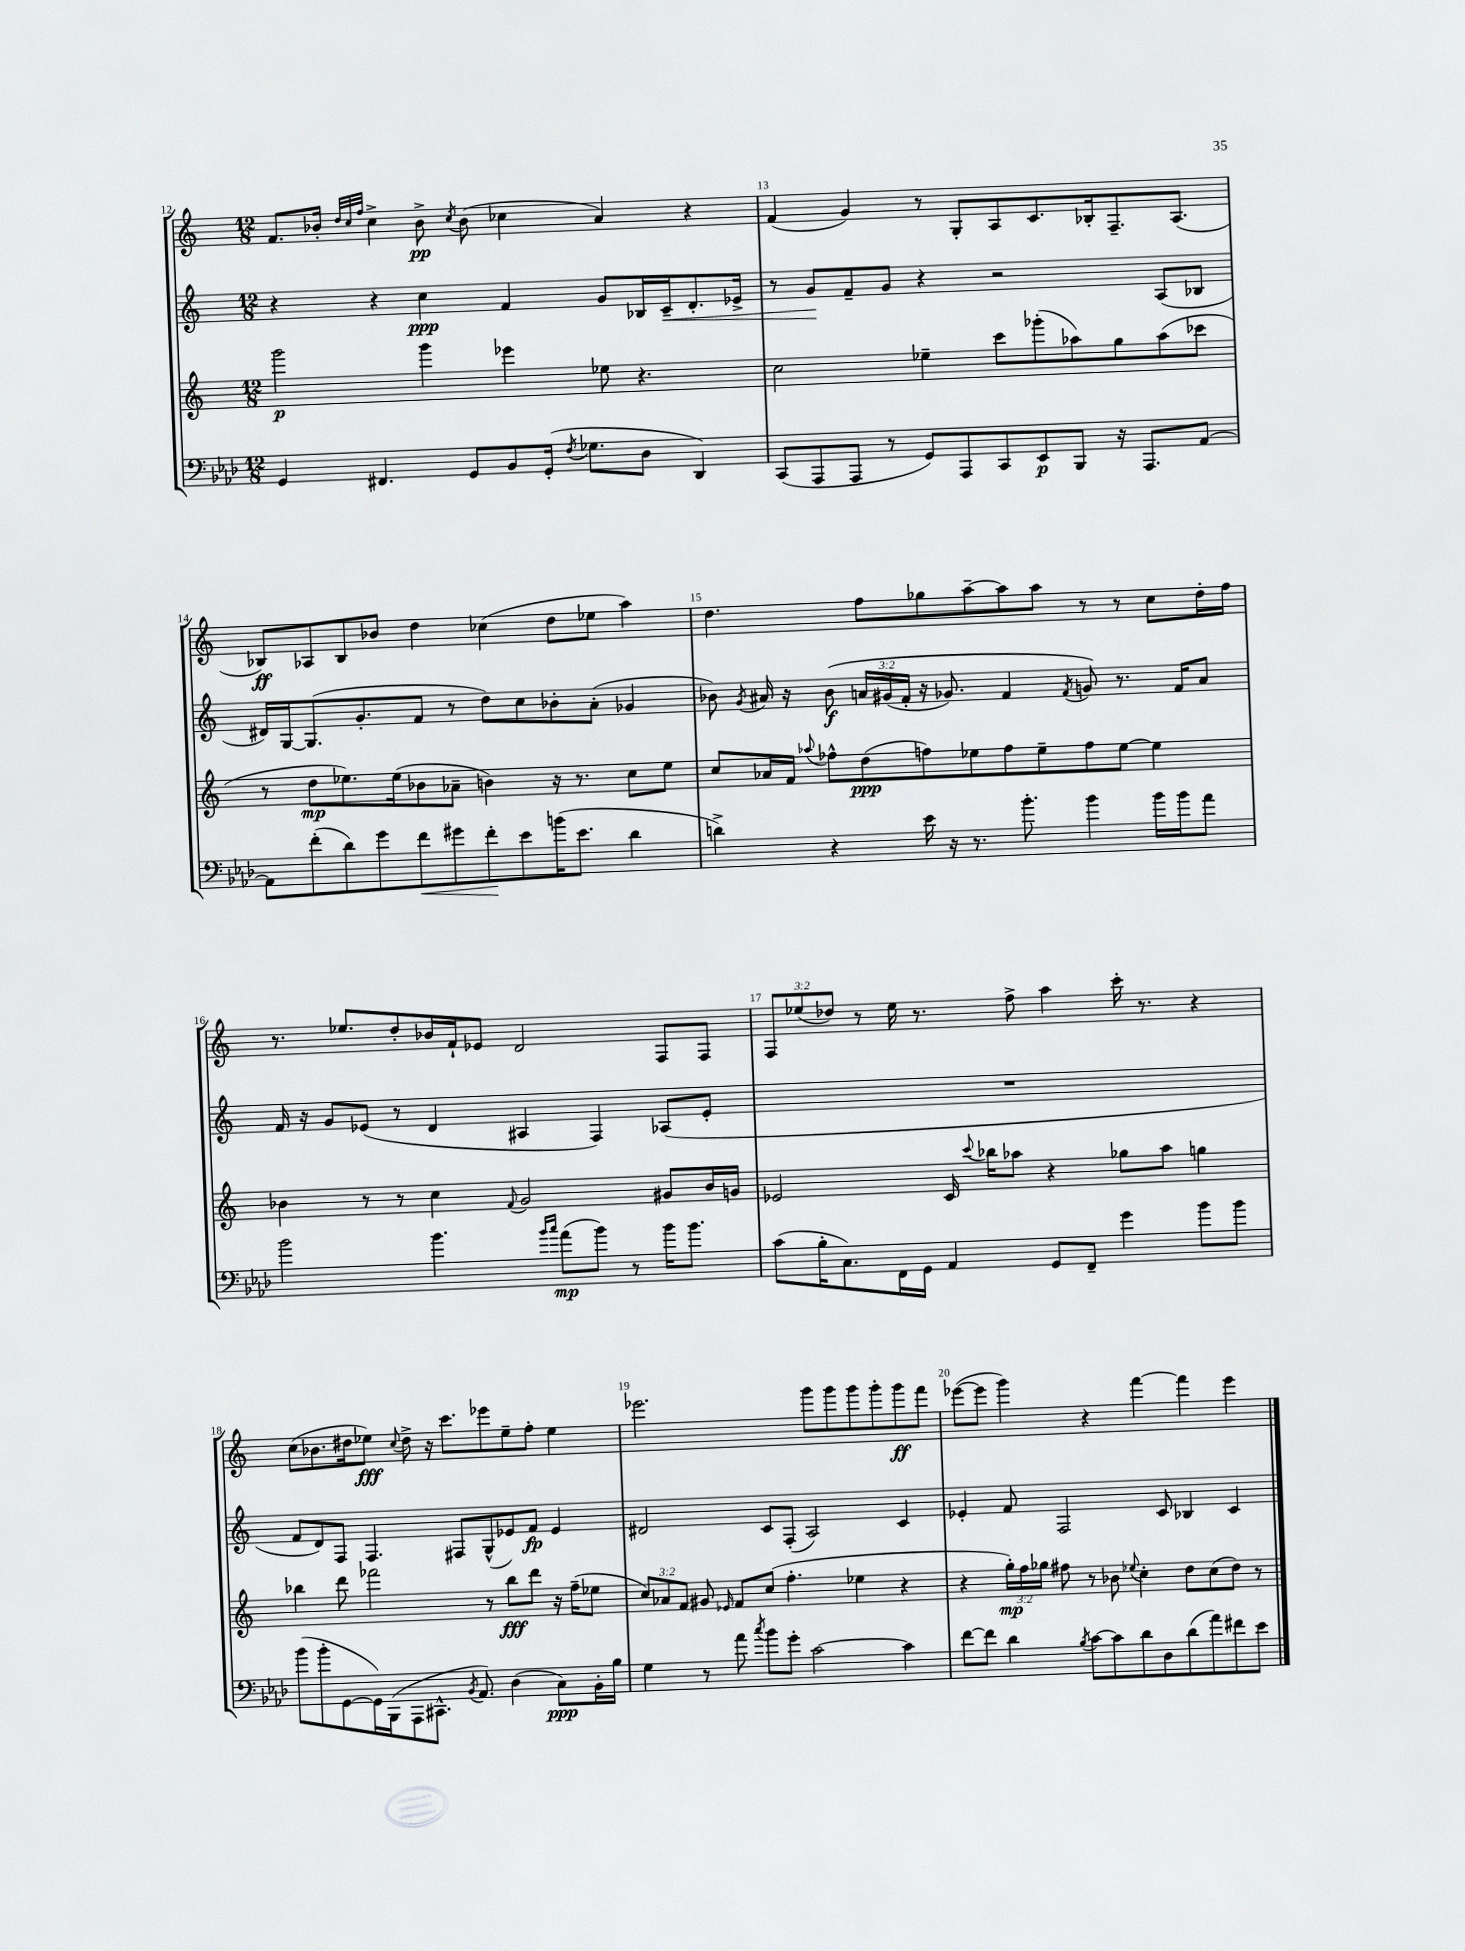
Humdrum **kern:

**kern	**dynam	**kern	**dynam	**kern	**dynam	**kern	**dynam
*part4	*part4	*part3	*part3	*part2	*part2	*part1	*part1
*staff4	*staff4	*staff3	*staff3	*staff2	*staff2	*staff1	*staff1
*clefF4	*	*clefG2	*	*clefG2	*	*clefG2	*
*k[b-e-a-d-]	*	*k[]	*	*k[]	*	*k[]	*
*M12/8	*	*M12/8	*	*M12/8	*	*M12/8	*
=12	=12	=12	=12	=12	=12	=12	=12
4GG/	.	2ggg\	p	4r	.	8.f/L	.
.	.	.	.	.	.	16b-X'/Jk	.
.	.	.	.	.	.	32qqdd/LLL	.
.	.	.	.	.	.	32qqcc/	.
.	.	.	.	.	.	32qqff/JJJ	.
4.FF#X/	.	.	.	4r	.	4cc^\	.
.	.	4ggg\	.	4cc\	ppp	8b-^\	pp
.	.	.	.	.	.	8qcc/	.
8GG/L	.	.	.	.	.	(8b-\	.
8BB-/	.	4eee-X\	.	4f/	.	4cc-X\	.
(16GG'/Jk	.	.	.	.	.	.	.
8qF/	.	.	.	.	.	.	.
8.G-X\L	.	.	.	.	.	.	.
.	.	8ee-X\	.	8g/L	.	4a/)	.
8D-\J	.	4.r	.	16B-X/L	.	.	.
!	!	!	!	!	!LO:HP:b	!	!
.	.	.	.	16c~/J	<	.	.
4DD-/)	.	.	.	8.d'/	.	4r	.
.	.	.	.	16e-X^/Jk	.	.	.
=13	=13	=13	=13	=13	=13	=13	=13
(8CC/L	.	2cc\	.	8r	.	(4f/	.
8AAA-/	.	.	.	8g/L	.	.	.
8AAA-/J	.	.	.	8f~/	[	4g/)	.
8r	.	.	.	8g/J	.	.	.
8GG/L)	.	4ee-X~\	.	4r	.	8r	.
8AAA-/	.	.	.	.	.	8G'/L	.
8CC/	.	8ccc\L	.	2r	.	8A/	.
8EE-/	p	(8ggg-X'\	.	.	.	8.c/	.
8BBB-/J	.	8aa-X\)	.	.	.	.	.
.	.	.	.	.	.	16B-X'/k	.
16r	.	8gg\	.	.	.	8.F~/	.
8.AAA-/L	.	.	.	.	.	.	.
.	.	(8aa-\	.	(8A/L	.	.	.
.	.	.	.	.	.	(8.A/J	.
[8AA-/J	.	8ccc-X\J	.	8B-X/J	.	.	.
!!LO:LB:g=z
=14	=14	=14	=14	=14	=14	=14	=14
8AA-\L]	.	8r	.	16d#X/LL)	.	8B-X/L)	ff
.	.	.	.	[16G/J	.	.	.
(8f'\	.	8dd\L	mp	(8.G/]	.	8A-X/	.
8d-\)	.	8.ee-X\)	.	.	.	8B-/	.
.	.	.	.	8.g'/	.	.	.
8g\	.	.	.	.	.	8b-X/J	.
.	.	(16ee-\k	.	.	.	.	.
!	!LO:HP:b	!	!	!	!	!	!
8f\	<	8b-X\	.	8f/J	.	4dd\	.
8g#X\	.	8a-X~\J	.	8r	.	.	.
8f'\	.	4bn\)	.	8dd\L)	.	(4cc-X\	.
8e-\	[	.	.	8cc\	.	.	.
(16bn\K	.	16r	.	8b-X'\	.	8dd\L	.
8.e-\J	.	8.r	.	.	.	.	.
.	.	.	.	(8a'\J	.	8ee-X\J	.
4d-\	.	8cc\L	.	4g-X/	.	4aa\)	.
.	.	8ee-\J	.	.	.	.	.
=15	=15	=15	=15	=15	=15	=15	=15
4dn^\)	.	8cc/L	.	8b-X\)	.	4.dd\	.
.	.	.	.	8qg/	.	.	.
.	.	16a-X/L	.	16a#X/	.	.	.
.	.	16f/JJ	.	16r	.	.	.
.	.	8qqaa-X/	.	.	.	.	.
4r	.	8ff-X^^\L	.	(8b-\	f	.	.
.	.	(8dd\	ppp	24an/LL	.	8ff\L	.
.	.	.	.	(24g#X/	.	.	.
.	.	.	.	24f'/JJ	.	.	.
16e-\	.	8ffn\)	.	16r	.	8gg-X\	.
16r	.	.	.	8.g-X/)	.	.	.
8.r	.	8ee-X\	.	.	.	[8aa~\	.
.	.	8ff\	.	4f/	.	8aa\]	.
8.b-'\	.	.	.	.	.	.	.
.	.	8ee-~\	.	.	.	8aa\J	.
.	.	.	.	8qf/	.	.	.
4b-\	.	8ff\	.	8gn/)	.	8r	.
.	.	[8ee-\J	.	8.r	.	8r	.
16b-\LL	.	4ee-\]	.	.	.	8cc\L	.
16b-\J	.	.	.	16f/KL	.	.	.
8a-\J	.	.	.	8a/J	.	16dd'\L	.
.	.	.	.	.	.	16ff\JJ	.
!!LO:LB:g=z
=16	=16	=16	=16	=16	=16	=16	=16
2b-\	.	4b-X\	.	16f/	.	8.r	.
.	.	.	.	16r	.	.	.
.	.	.	.	8g/L	.	.	.
.	.	.	.	.	.	8.ee-X/L	.
.	.	8r	.	(8e-X/J	.	.	.
.	.	8r	.	8r	.	8dd'/	.
4.b-\	.	4cc\	.	4d/	.	16b-X/L	.
.	.	.	.	.	.	16f`/J	.
.	.	.	.	.	.	8e-X/J	.
.	.	8qqf/	.	.	.	.	.
.	.	2g/	.	4A#X/	.	2d/	.
16qqb-/LL	.	.	.	.	.	.	.
16qqcc/JJ	.	.	.	.	.	.	.
(8a-\L	mp	.	.	.	.	.	.
8b-\J)	.	.	.	4F/)	.	.	.
8r	.	.	.	.	.	.	.
16b-\KL	.	8g#X/L	.	(8A-X/L	.	8F/L	.
8.b-\J	.	.	.	.	.	.	.
.	.	16b-/L	.	8e-'/J	.	8F/J	.
.	.	16gn/JJ	.	.	.	.	.
=17	=17	=17	=17	=17	=17	=17	=17
(8c\L	.	2e-X/	.	1.r	.	12F/L	.
.	.	.	.	.	.	(12ee-X/	.
16B-'\K	.	.	.	.	.	.	.
.	.	.	.	.	.	12dd-X/J)	.
8.C\)	.	.	.	.	.	.	.
.	.	.	.	.	.	8r	.
16FF\L	.	.	.	.	.	16ee-\	.
16GG\JJ	.	.	.	.	.	8.r	.
4AA-/	.	16c/	.	.	.	.	.
.	.	8qqccc/	.	.	.	.	.
.	.	16bb-X\KL	.	.	.	.	.
.	.	8aa-X\J	.	.	.	8ff^\	.
8GG/L	.	4r	.	.	.	4aa\	.
8FF~/J	.	.	.	.	.	.	.
4g\	.	8gg-X\L	.	.	.	16ccc'\	.
.	.	.	.	.	.	8.r	.
.	.	8aa-\J	.	.	.	.	.
8b-\L	.	4ggn\	.	.	.	4r	.
8b-\J	.	.	.	.	.	.	.
!!LO:LB:g=z
=18	=18	=18	=18	=18	=18	=18	=18
(8b-\L	.	4bb-X\	.	8f/L	.	(8cc\L	.
8b-'\	.	.	.	8d/)	.	8.b-X\	.
[8GG\	.	8ddd\	.	8F/J	.	.	.
.	.	.	.	.	.	16dd#X\k	.
16GG\L])	.	2fff-X\	.	4.F/	.	8ee-X\J)	fff
(16BBB-\J	.	.	.	.	.	.	.
.	.	.	.	.	.	8qqcc/	.
8AAA-\	.	.	.	.	.	8dd#^\	.
8.CC#X^^\J	.	.	.	.	.	16r	.
.	.	.	.	.	.	8.ccc\L	.
.	.	.	.	8F#X/L	.	.	.
8qBB-/	.	.	.	.	.	.	.
8.AA-/)	.	.	.	.	.	.	.
.	.	8r	.	(8G^^/	.	8eee-X\	.
(4D-\	.	8bb-\L	fff	8e-X/)	.	8ee-~\	.
.	.	8ddd\J	.	8f/J	fp	8ff'\J	.
8C\L)	ppp	16r	.	4e-/	.	4ee-\	.
.	.	(16ff~\KL	.	.	.	.	.
16BB-'\L	.	8ee-X\J	.	.	.	.	.
16B-\JJ	.	.	.	.	.	.	.
=19	=19	=19	=19	=19	=19	=19	=19
4G\	.	12cc/L)	.	2d#X/	.	2.eee-X\	.
.	.	12a-X/	.	.	.	.	.
.	.	12f/J	.	.	.	.	.
8r	.	8g#X/	.	.	.	.	.
.	.	16qqe-X/	.	.	.	.	.
8a-\	.	8f/L	.	.	.	.	.
8qcc/	.	.	.	.	.	.	.
8b-\L	.	(8cc/J	.	8c/L	.	.	.
8g'\J	.	4.ff'\	.	(8F'/J	.	.	.
[2c\	.	.	.	2A/)	.	8ggg\L	.
.	.	.	.	.	.	8ggg\	.
.	.	4ee-X\	.	.	.	8ggg\	.
.	.	.	.	.	.	8ggg'\	.
4c\]	.	4r	.	4c/	.	8ggg\	ff
.	.	.	.	.	.	8fff\J	.
=20	=20	=20	=20	=20	=20	=20	=20
[8f\L	.	4r	.	4e-X'/	.	([8eee-X\L	.
8f\J]	.	.	.	.	.	8eee-\J]	.
4d-\	.	24gg'\LL)	mp	8f/	.	4ggg\)	.
.	.	24ff\	.	.	.	.	.
.	.	24gg-X\JJ	.	.	.	.	.
.	.	8ff#X\	.	2F/	.	.	.
8qB-/	.	.	.	.	.	.	.
[8c\L	.	8r	.	.	.	4r	.
8c\]	.	8b-X\	.	.	.	.	.
.	.	8qqee-X/	.	.	.	.	.
8d-\	.	4cc'\	.	.	.	[4fff\	.
8D-\	.	.	.	8c/	.	.	.
(8d-\	.	8dd\L	.	4B-X/	.	4fff\]	.
8a-\)	.	(8cc\	.	.	.	.	.
8f#X\	.	8dd\J)	.	4c/	.	4eee-\	.
8e-\J	.	8r	.	.	.	.	.
==	==	==	==	==	==	==	==
*-	*-	*-	*-	*-	*-	*-	*-
